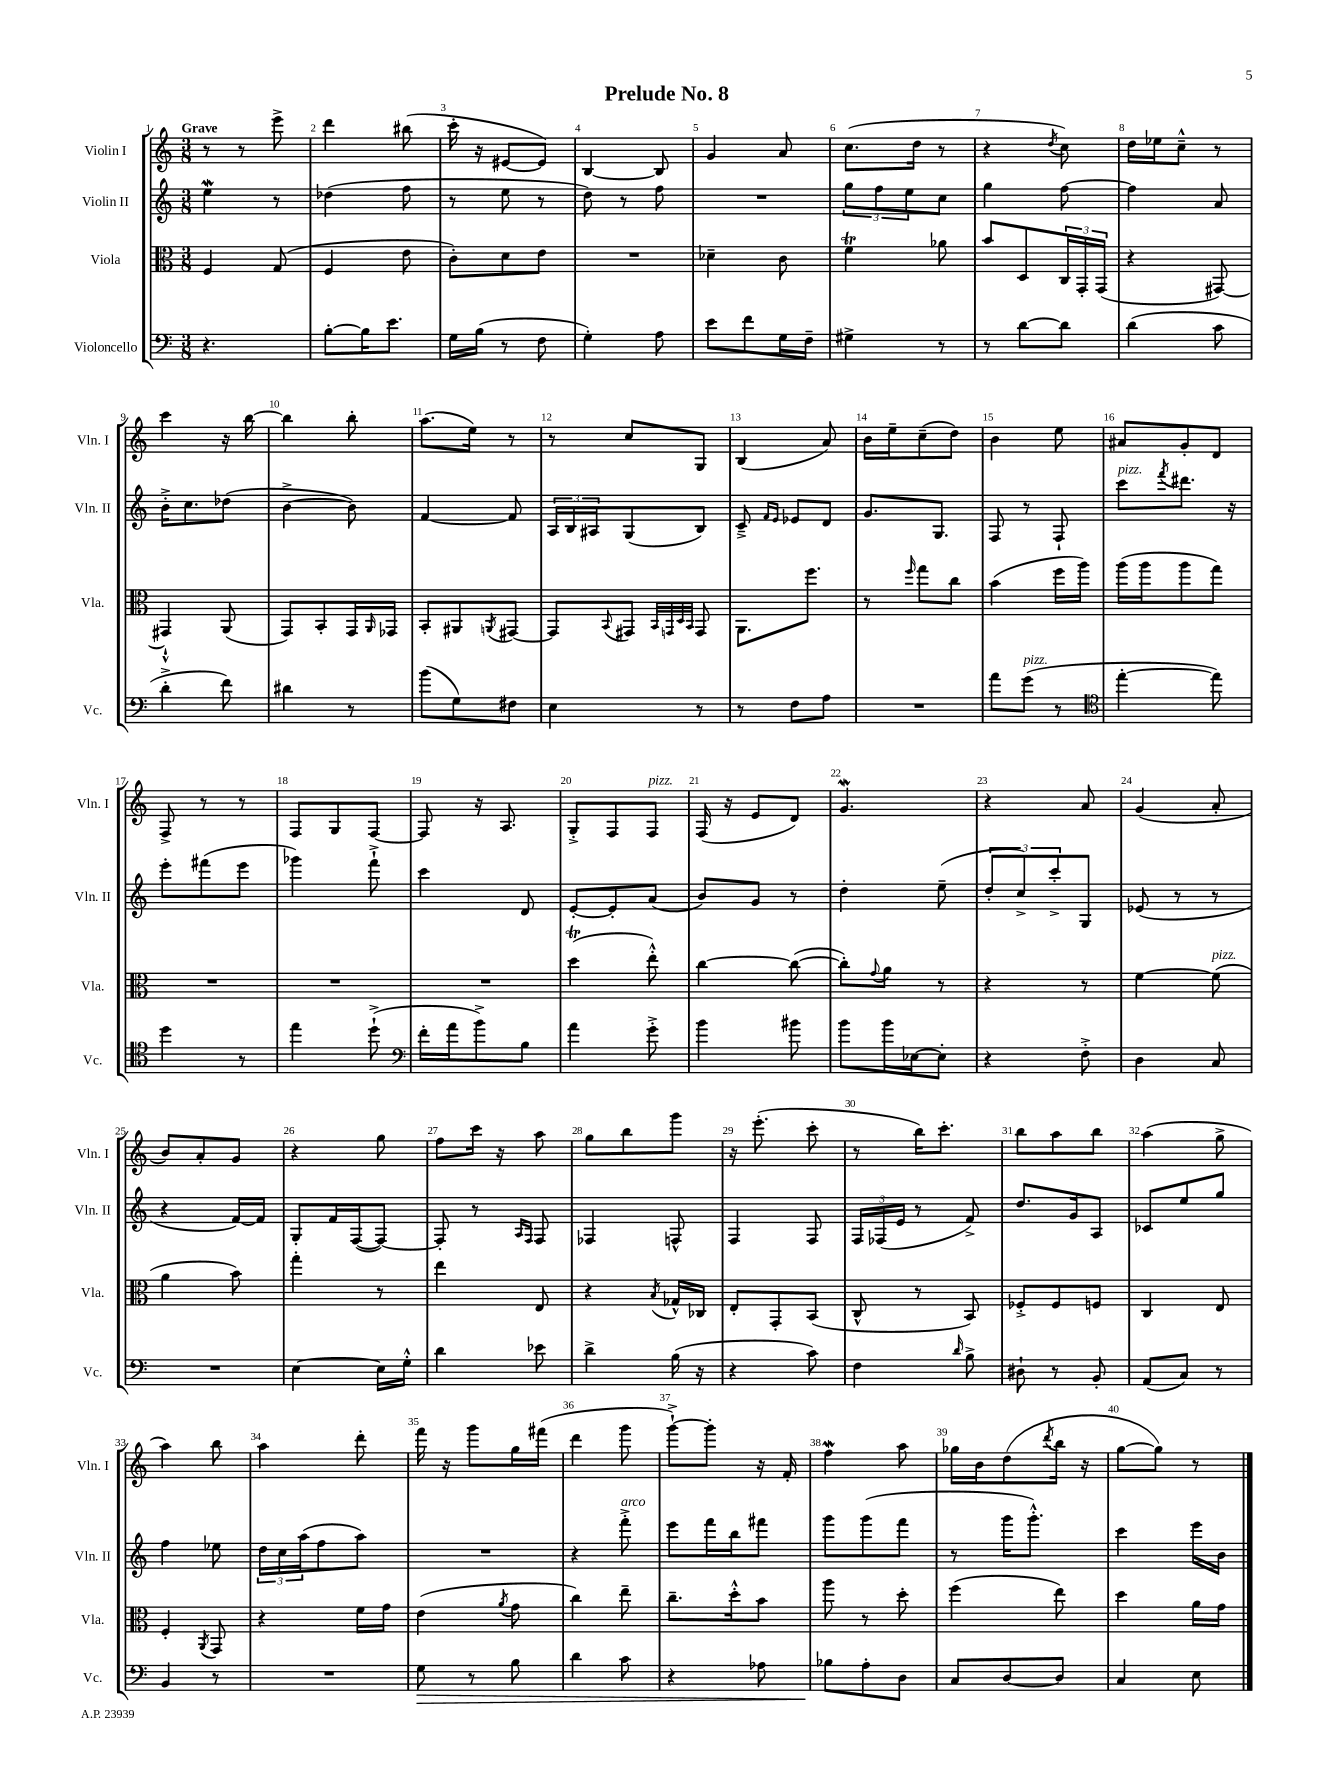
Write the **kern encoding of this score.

**kern	**kern	**kern	**kern
*staff4	*staff3	*staff2	*staff1
*clefF4	*clefC3	*clefG2	*clefG2
*k[]	*k[]	*k[]	*k[]
*M3/8	*M3/8	*M3/8	*M3/8
4.r	4F	4ee	8r
.	.	.	8r
.	(8G	8r	8eee^
=	=	=	=
[8B'	4F	(4dd-	4ddd
16B]	.	.	.
8.e	.	.	.
.	8e	8ff	(8bb#
=	=	=	=
16G	8c')	8r	16ccc'
(16B	.	.	16r
8r	8d	8ee	[8e#
8F	8e	8r	8e#])
=	=	=	=
4G')	4.r	8dd)	[4B
.	.	8r	.
8A	.	8ff	8B]
=	=	=	=
8e	4d-~	4.r	4g
8f	.	.	.
16G	8c	.	8a
16F~	.	.	.
=	=	=	=
4G#^	4f	12gg	(8.cc
.	.	12ff	.
.	.	12ee	.
.	.	.	16dd
8r	8a-	8cc	8r
=	=	=	=
8r	8b	4gg	4r
[8d	8D	.	.
.	.	.	8qdd
8d]	24C	[8ff	8cc)
.	24GG'	.	.
.	(24GG	.	.
=	=	=	=
(4d	4r	4ff]	16dd
.	.	.	16ee-
.	.	.	8cc~^^
8c	[8GG#)	8a	8r
=	=	=	=
4d'^	4GG#`^^]	16b'^	4ccc
.	.	8.cc	.
8f)	(8AA	(8dd-	16r
.	.	.	[16bb
=	=	=	=
4d#	8GG)	[4b^	4bb]
.	8BB'	.	.
8r	16GG	8b])	8bb'
.	16qqAA	.	.
.	16GG-	.	.
=	=	=	=
(8b	8BB'	[4f	(8.aa
8G)	8AA#	.	.
.	.	.	16ee)
.	8qAA	.	.
8F#	[8GG#	8f]	8r
=	=	=	=
4E	8GG#]	24A	8r
.	.	24B	.
.	.	24A#	.
.	8qqBB	.	.
.	8GG#	(8G	8cc
.	32qqBB	.	.
.	32qqGG	.	.
.	32qqD	.	.
.	32qqBB	.	.
8r	8GG	8B)	8G
=	=	=	=
8r	8.AA	8c~^	(4B
.	.	16qqf	.
.	.	16qqe	.
8F	.	8e-	.
.	8.ff	.	.
8A	.	8d	8a)
=	=	=	=
4.r	8r	8.g	16b
.	.	.	16ee~
.	16qqff	.	.
.	8gg	.	(8cc~
.	.	8.G	.
.	8cc	.	8dd)
=	=	=	=
8a	(4b	8F	4b
(8g	.	8r	.
8r	16ff	8F`	8ee
.	16aa)	.	.
=	=	=	=
*clefC4	*	*	*
[4ee'	(16aa	8ccc	8a#
.	16aa	.	.
.	.	8qfff	.
.	8aa	8.ddd#	8g'
8ee])	8gg)	.	8d
.	.	16r	.
=	=	=	=
4dd	4.r	8eee'	8F^
.	.	(8fff#	8r
8r	.	8eee	8r
=	=	=	=
4ee	4.r	4ggg-)	8F
.	.	.	8G
(8dd`^	.	8fff`^	[8F
=	=	=	=
*clefF4	*	*	*
16f'	4.r	4ccc	8F]
16a	.	.	.
8b^)	.	.	16r
.	.	.	8.A
8B	.	8d	.
=	=	=	=
4a	(4dd	[8e'	8G'^
.	.	8e']	8F
8g'^	8ee'^^)	(8a	8F
=	=	=	=
4b	[4cc	8b)	(16F
.	.	.	16r
.	.	8g	8e
8b#	(8cc_	8r	8d)
=	=	=	=
8b	8cc'])	4dd'	4.g
.	8qqg	.	.
16b	8a	.	.
[16E-	.	.	.
8E-']	8r	(8ee~	.
=	=	=	=
4r	4r	12dd'	4r
.	.	12cc^)	.
.	.	12ccc'^	.
8F'^	8r	8G	8a
=	=	=	=
4D	[4f	(8e-	(4g
.	.	8r	.
8C	(8f]	8r	8a'
=	=	=	=
4.r	4a	4r	8b)
.	.	.	8a'
.	8b)	[16f)	8g
.	.	16f]	.
=	=	=	=
[4E	4gg'	8G'	4r
.	.	16f	.
.	.	([16F	.
16E]	8r	8F_)	8gg
16G'^^	.	.	.
=	=	=	=
4d	4ee	8F']	8ff
.	.	8r	16ccc
.	.	.	16r
.	.	16qqA	.
.	.	16qqF	.
8e-	8E	8F	8aa
=	=	=	=
4d^	4r	4F-	8gg
.	.	.	8bb
.	8qB	.	.
(16B	16G-^^	8F^^	8ggg
16r	16C-	.	.
=	=	=	=
4r	8E'	4F	16r
.	.	.	(8.eee'
.	8GG'	.	.
8c)	(8BB	8F	8ccc'
=	=	=	=
4F	8C^^	24F	8r
.	.	(24F-	.
.	.	24e	.
.	8r	8r	16bb)
.	.	.	8.ccc'
16qqd	.	.	.
8B^	8BB)	8f^)	.
=	=	=	=
8D#`	8F-'^	8.dd	8bb
8r	8F-	.	8aa
.	.	16g	.
8BB'	8F	8A	8bb
=	=	=	=
(8AA	4C	8c-	(4aa
8C)	.	8ee	.
8r	8E	8gg	8gg^
=	=	=	=
4BB	4F'	4ff	4aa)
.	8qAA	.	.
8r	8GG	8ee-	8bb
=	=	=	=
4.r	4r	24dd	4aa
.	.	24cc	.
.	.	(24aa	.
.	.	8ff	.
.	16f	8aa)	8ddd'
.	16g	.	.
=	=	=	=
8G	(4e	4.r	16fff
.	.	.	16r
8r	.	.	8ggg
.	8qa	.	.
8B	8g	.	16gg
.	.	.	(16fff#
=	=	=	=
4d	4cc)	4r	4ddd
8c	8ee~	8fff'^	8ggg
=	=	=	=
4r	8.cc~	8eee	[8ggg`^)
.	.	16fff	8ggg']
.	16dd'^^	16bb	.
8A-	8b	8fff#	16r
.	.	.	16f'
=	=	=	=
8B-	8aa	8ggg	4ff
8A'	8r	(8ggg	.
8D	8dd'	8fff	8aa
=	=	=	=
8C	(4ff	8r	16gg-
.	.	.	16b
[8D	.	16ggg	(8dd
.	.	8.ggg'^^)	.
.	.	.	8qddd
8D]	8ee)	.	16bb
.	.	.	16r
=	=	=	=
4C	4dd	4ccc	[8gg
.	.	.	8gg])
8E	16a	16eee	8r
.	16g	16b	.
==	==	==	==
*-	*-	*-	*-
